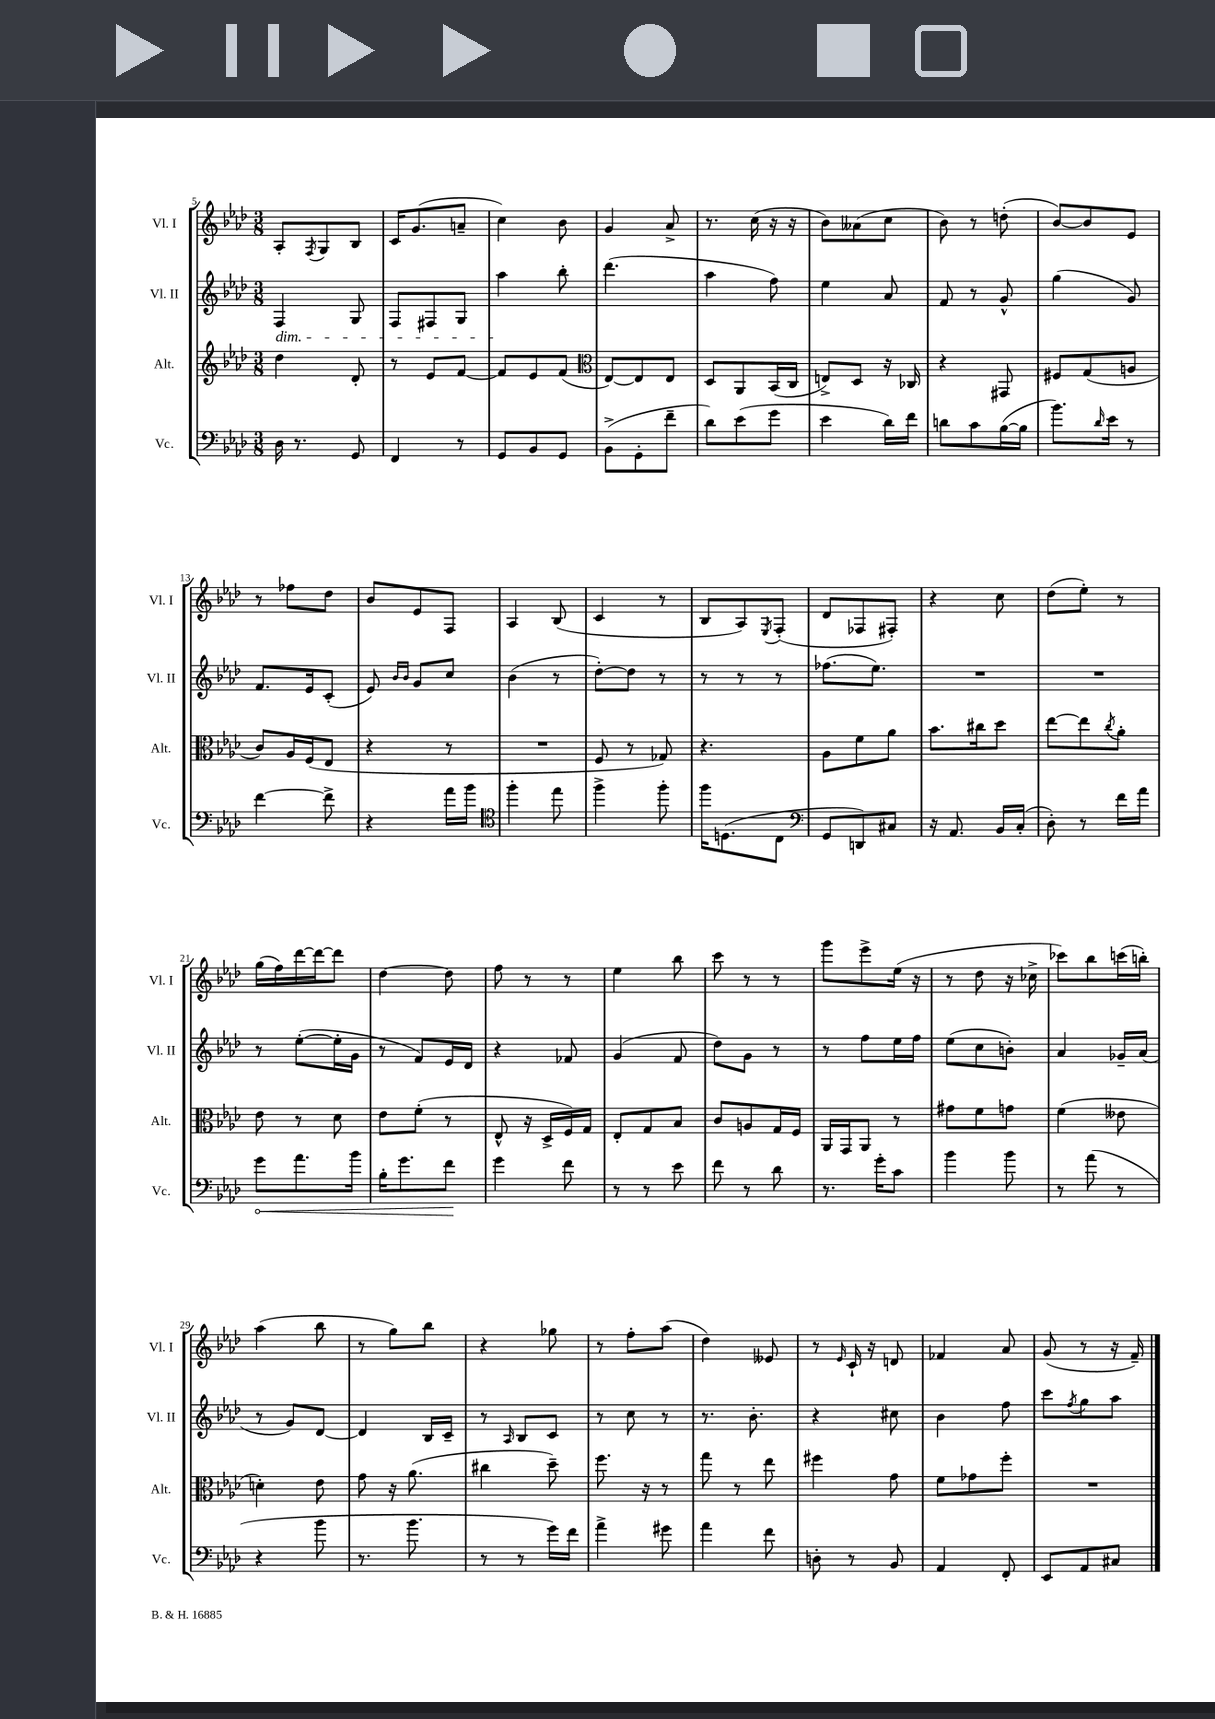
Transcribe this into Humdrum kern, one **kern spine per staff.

**kern	**kern	**kern	**kern
*staff4	*staff3	*staff2	*staff1
*clefF4	*clefG2	*clefG2	*clefG2
*k[b-e-a-d-]	*k[b-e-a-d-]	*k[b-e-a-d-]	*k[b-e-a-d-]
*M3/8	*M3/8	*M3/8	*M3/8
16D-	4dd-	4F	8A-'
8.r	.	.	.
.	.	.	8qF
.	.	.	8G
8GG	8d-'	8G	8B-
=	=	=	=
4FF	8r	8F	16c
.	.	.	(8.g
.	8e-	8F#	.
8r	[8f	8G	8a~
=	=	=	=
8GG	8f]	4aa-	4cc)
8BB-	8e-	.	.
8GG	(8f	8bb-'	8b-
=	=	=	=
*	*clefC3	*	*
(8BB-^	[8E-)	(4.ddd-	4g
8GG'	8E-]	.	.
8f~	8E-	.	8a-^
=	=	=	=
8d-)	8D-	4aa-	8.r
(8e-	8AA-	.	.
.	.	.	(16cc
8g	(16BB-	8ff)	16r
.	16C	.	16r
=	=	=	=
4e-	8E^)	4ee-	8b-)
.	8D-	.	(8a--
16d-)	16r	8a-	8cc
16f	16C-	.	.
=	=	=	=
8d	4r	8f	8b-)
8c	.	8r	8r
([16B-	8GG#	8g^^	(8dd'
16B-]	.	.	.
=	=	=	=
8.b-)	8F#	(4gg	[8b-)
.	(8G	.	8b-]
16qqd-	.	.	.
16e-	.	.	.
8r	8A	8g)	8e-
=	=	=	=
[4f	8c)	8.f	8r
.	16A-	.	8ff-
.	(16F	16e-	.
8f^]	8E-	(8c'	8dd-
=	=	=	=
4r	4r	8e-)	8b-
.	.	16qqb-	.
.	.	16qqb-	.
.	.	8g	8e-
16a-	8r	8cc	8F
16b-	.	.	.
=	=	=	=
*clefC4	*	*	*
4ff'	4.r	(4b-	4A-
8ee-	.	8r	(8B-
=	=	=	=
4ff^	8F	[8dd-')	4c
.	8r	8dd-]	.
8ff'	8G-)	8r	8r
=	=	=	=
16ff	4.r	8r	8B-
(8.D	.	.	.
.	.	8r	8A-)
.	.	.	8qE-
8C	.	8r	(8F'
=	=	=	=
*clefF4	*	*	*
8GG	8A-	(8.ff-	8d-
8DD)	8f	.	8F-
.	.	8.ee-)	.
8C#	8a-	.	8F#')
=	=	=	=
16r	8.b-	4.r	4r
8.AA-	.	.	.
.	16cc#	.	.
16BB-	8dd-	.	8cc
(16C'	.	.	.
=	=	=	=
8D-')	[8ee-	4.r	(8dd-
8r	8ee-]	.	8ee-')
.	8qcc	.	.
16f	8a-'	.	8r
16a-	.	.	.
=	=	=	=
8g	8e-	8r	(16gg
.	.	.	16ff)
8.a-	8r	([8ee-'	[16ddd-
.	.	.	16ddd-_
.	8d-	16ee-']	8ddd-]
16b-	.	16g	.
=	=	=	=
16B-'	8e-	8r	[4dd-
8.g	.	.	.
.	(8f'	8f)	.
8f	8r	16e-	8dd-]
.	.	16d-	.
=	=	=	=
4g	8E-^^	4r	8ff
.	16r	.	8r
.	16D-^	.	.
8f	16F)	8f-	8r
.	16G	.	.
=	=	=	=
8r	8E-'	(4g	4ee-
8r	8G	.	.
8e-	8B-	8f	8bb-
=	=	=	=
8f	8c	8dd-)	8ccc
8r	8A	8g	8r
8d-	16G	8r	8r
.	16F	.	.
=	=	=	=
8.r	16AA-	8r	8ggg
.	16GG	.	.
.	8AA-	8ff	8eee-^
16g'	.	.	.
8c	8r	16ee-	(16ee-
.	.	16ff	16r
=	=	=	=
4b-	8g#	(8ee-	8r
.	8f	8cc	8dd-
8b-	8g	8b')	16r
.	.	.	16cc-^
=	=	=	=
8r	(4f	4a-	8ccc-)
(8a-	.	.	8bb-
8r	8e--	16g-~	(16ccc
.	.	(16a-	16bb')
=	=	=	=
4r	4d')	8r	(4aa-
.	.	8g)	.
8b-	8e-	[8d-	8bb-
=	=	=	=
8.r	8g	4d-]	8r
.	16r	.	8gg)
8.b-	(8.a-	.	.
.	.	16B-	8bb-
.	.	16c~	.
=	=	=	=
8r	4cc#	8r	4r
.	.	16qqA-	.
8r	.	8B-	.
16g)	8dd-~)	8c	8gg-
16f	.	.	.
=	=	=	=
4a-^	8.ff	8r	8r
.	.	8cc	8ff'
.	16r	.	.
8g#	8r	8r	(8aa-
=	=	=	=
4a-	8gg	8.r	4dd-)
.	8r	.	.
.	.	8.b-'	.
8f	8ee-	.	8e--
=	=	=	=
8D'	4ff#	4r	8r
.	.	.	16qqe-
8r	.	.	16c`
.	.	.	16r
8BB-	8g	8cc#	8d
=	=	=	=
4AA-	8f	4b-	4f-
.	8g-	.	.
8FF'	8ff'	8ff	8a-
=	=	=	=
8EE-	4.r	8ccc	(8g
.	.	8qff	.
8AA-	.	8gg	8r
8C#	.	8aa-	16r
.	.	.	16f~)
==	==	==	==
*-	*-	*-	*-
